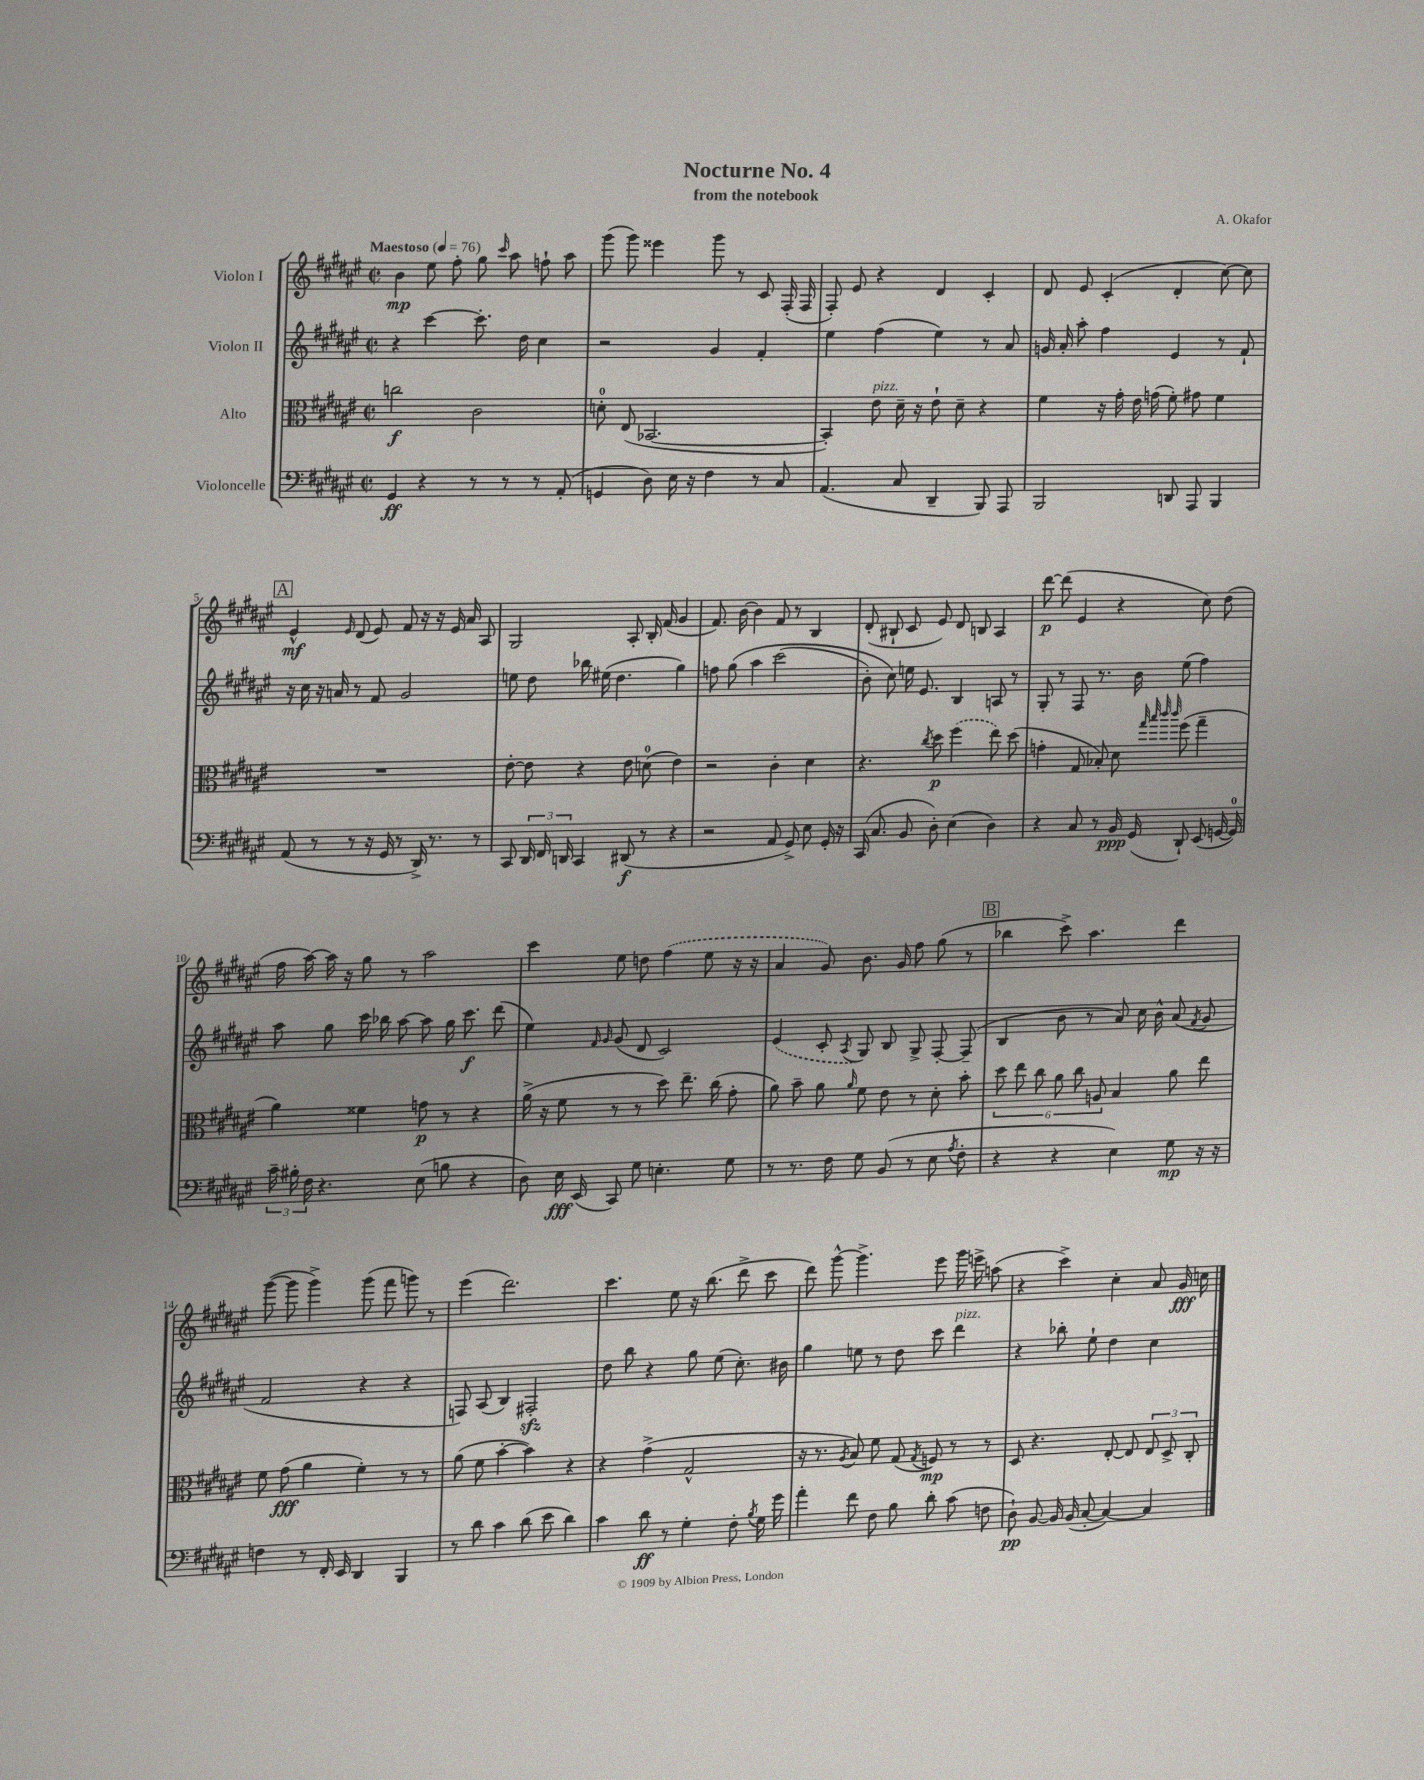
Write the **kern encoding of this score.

**kern	**dynam	**kern	**dynam	**kern	**dynam	**kern	**dynam
*part4	*part4	*part3	*part3	*part2	*part2	*part1	*part1
*staff4	*staff4	*staff3	*staff3	*staff2	*staff2	*staff1	*staff1
*I"Violoncelle	*	*I"Alto	*	*I"Violon II	*	*I"Violon I	*
*clefF4	*	*clefC3	*	*clefG2	*	*clefG2	*
*k[f#c#g#d#a#e#]	*	*k[f#c#g#d#a#e#]	*	*k[f#c#g#d#a#e#]	*	*k[f#c#g#d#a#e#]	*
*M2/2	*	*M2/2	*	*M2/2	*	*M2/2	*
*met(c|)	*	*met(c|)	*	*met(c|)	*	*met(c|)	*
*MM76	*	*MM76	*	*MM76	*	*MM76	*
=1	=1	=1	=1	=1	=1	=1	=1
!	!	!	!	!	!	!LO:TX:a:B:t=Maestoso	!
4GG#/	ff	2ccn\	f	4r	.	4b\	mp
4r	.	.	.	[4ccc#\	.	8ee#\	.
.	.	.	.	.	.	8ff#'\	.
8r	.	2c#\	.	8.ccc#'\]	.	8gg#\	.
.	.	.	.	.	.	16qqccc#/	.
8r	.	.	.	.	.	8aa#\	.
.	.	.	.	16dd#\	.	.	.
8r	.	.	.	4cc#\	.	8ffn`\	.
(8AA#'/	.	.	.	.	.	8aa#\	.
=2	=2	=2	=2	=2	=2	=2	=2
4GGn/	.	8dn'\	.	2r	.	(8ggg#\	.
.	.	(8E#/	.	.	.	8ggg#\)	.
8D#\)	.	[2.BB-X/	.	.	.	4eee##X\	.
16E#\	.	.	.	.	.	.	.
16r	.	.	.	.	.	.	.
4F#\	.	.	.	4g#/	.	8ggg#\	.
.	.	.	.	.	.	8r	.
8r	.	.	.	4f#'/	.	8c#/	.
8C#/	.	.	.	.	.	(16F#'/	.
.	.	.	.	.	.	16F#/	.
=3	=3	=3	=3	=3	=3	=3	=3
(4.AA#/	.	4BB-'/])	.	4ee#\	.	8F#'/)	.
.	.	.	.	.	.	8e#/	.
!	!	!LO:TX:a:i:t=pizz.	!	!	!	!	!
.	.	8e#\	.	(4ff#\	.	4r	.
8C#/	.	16d#~\	.	.	.	.	.
.	.	16r	.	.	.	.	.
4DD#~/	.	8e#`\	.	4ee#\)	.	4d#/	.
.	.	8d#~\	.	.	.	.	.
8BBB/)	.	4r	.	8r	.	4c#'/	.
8AAA#/	.	.	.	8a#/	.	.	.
=4	=4	=4	=4	=4	=4	=4	=4
2BBB/	.	4f#\	.	16gn/	.	8d#/	.
.	.	.	.	16a#'/	.	.	.
.	.	.	.	8aa#'\	.	8e#/	.
.	.	16r	.	4ff#\	.	(4c#'/	.
.	.	16g#'\	.	.	.	.	.
.	.	16e#\	.	.	.	.	.
.	.	(16gn\	.	.	.	.	.
8DDn/	.	8f#'\)	.	4e#/	.	4d#'/	.
8AAA#/	.	8g#X\	.	.	.	.	.
4BBB/	.	4f#\	.	8r	.	[8cc#\)	.
.	.	.	.	8f#`/	.	8cc#\]	.
!!LO:LB:g=z
!!LO:REH:place=s1:t=A
=5	=5	=5	=5	=5	=5	=5	=5
(8AA#/	.	1r	.	16r	.	4e#^^/	mf
.	.	.	.	16cc#\	.	.	.
8r	.	.	.	16r	.	.	.
.	.	.	.	16an/	.	.	.
.	.	.	.	.	.	16qqe#/	.
8r	.	.	.	8r	.	(8d#/	.
16r	.	.	.	8f#/	.	8e#/)	.
16GG#/	.	.	.	.	.	.	.
8r	.	.	.	2g#/	.	8f#/	.
16DD#^/)	.	.	.	.	.	16r	.
8.r	.	.	.	.	.	16r	.
.	.	.	.	.	.	16e#/	.
.	.	.	.	.	.	16a#/	.
8r	.	.	.	.	.	8A#/	.
=6	=6	=6	=6	=6	=6	=6	=6
8CC#/	.	[8e#'\	.	8een\	.	2G#/	.
24DD#/	.	8e#\]	.	8dd#\	.	.	.
24FF#/	.	.	.	.	.	.	.
24DDn/	.	.	.	.	.	.	.
4CC#/	.	4r	.	16bb-X\	.	.	.
.	.	.	.	(16ee#X\	.	.	.
.	.	.	.	4.dd#\	.	.	.
(8DD#X/	f	8e#\	.	.	.	8A#'/	.
8r	.	(8dn\	.	.	.	16B'/	.
.	.	.	.	.	.	(16f#/	.
4r	.	4e#\)	.	4gg#\)	.	4g#/	.
=7	=7	=7	=7	=7	=7	=7	=7
2r	.	2r	.	8ffn\	.	8.f#/)	.
.	.	.	.	(8gg#\	.	.	.
.	.	.	.	.	.	[16b\	.
.	.	.	.	4aa#\	.	4b\]	.
8AA#/	.	4c#'\	.	(2ccc#\	.	8f#/	.
8GG#^/)	.	.	.	.	.	8r	.
8E#\	.	4d#\	.	.	.	4B/	.
16GG#'/	.	.	.	.	.	.	.
16r	.	.	.	.	.	.	.
=8	=8	=8	=8	=8	=8	=8	=8
(16CC#/	.	4.r	.	8b'\)	.	(8d#'/	.
8.C#/	.	.	.	.	.	.	.
.	.	.	.	8cc#\)	.	8B#X`/	.
8BB/	.	.	.	16een\	.	8c#/	.
.	.	.	.	8.e#/	.	.	.
.	.	8qcc#/	.	.	.	.	.
8D#'\)	.	8dd#\	p	.	.	8e#/)	.
(4E#\	.	(4ff#\	.	4B/	.	8d#/	.
.	.	.	.	.	.	8Bn/	.
4D#\)	.	8ee#\)	.	8An/	.	4A#/	.
.	.	(8dd#\	.	8r	.	.	.
=9	=9	=9	=9	=9	=9	=9	=9
4r	.	4gn'\	.	8G#'/	.	[8ddd#\	p
.	.	.	.	8r	.	(8ddd#\]	.
8C#/	.	8G#/	.	8F#/	.	4e#/	.
8r	.	8B-X'/)	.	8.r	.	.	.
16BB/	ppp	8d#\	.	.	.	4r	.
(16GG#/	.	.	.	16b\	.	.	.
.	.	32qqgg#/	.	.	.	.	.
.	.	32qqbb/	.	.	.	.	.
.	.	32qqccc#/	.	.	.	.	.
.	.	32qqccc#/	.	.	.	.	.
8DD#`/)	.	(8ff#\	.	(8ee#\	.	.	.
(8EE#/	.	4gg#~\	.	4ff#\)	.	8cc#\)	.
[16GGn/	.	.	.	.	.	(8dd#\	.
16GG/])	.	.	.	.	.	.	.
!!LO:LB:g=z
=10	=10	=10	=10	=10	=10	=10	=10
24c#~\	.	4a#\)	.	8aa#\	.	16ff#\	.
24B#X'\	.	.	.	.	.	.	.
.	.	.	.	.	.	[16aa#\)	.
24F#\	.	.	.	.	.	.	.
4.r	.	.	.	8gg#\	.	16aa#\]	.
.	.	.	.	.	.	16r	.
.	.	4f##X\	.	16ccc#\	.	8gg#\	.
.	.	.	.	16bb-X\	.	.	.
.	.	.	.	[8aa#\	.	8r	.
(8E#\	.	8gn\	p	8aa#\]	.	2aa#\	.
8Bn\	.	8r	.	16gg#\	.	.	.
.	.	.	.	8.ccc#\	f	.	.
4r	.	4r	.	.	.	.	.
.	.	.	.	(8ddd#\	.	.	.
=11	=11	=11	=11	=11	=11	=11	=11
8D#\)	.	(16a#^\	.	4ee#\)	.	4ccc#\	.
.	.	16r	.	.	.	.	.
16E#\	fff	8f#\	.	.	.	.	.
(16EE#/	.	.	.	.	.	.	.
.	.	.	.	16qqf#/	.	.	.
.	.	.	.	16qqg#/	.	.	.
8CC#/)	.	8r	.	(8g#/	.	8ee#\	.
8G#\	.	8r	.	8d#/	.	8ddn\	.
4.En'\	.	8dd#\)	.	2c#/)	.	(4ff#\	.
.	.	8.ee#~\	.	.	.	.	.
.	.	.	.	.	.	8ee#\	.
.	.	(16cc#\	.	.	.	.	.
8G#\	.	8g#'\	.	.	.	16r	.
.	.	.	.	.	.	16r	.
=12	=12	=12	=12	=12	=12	=12	=12
8r	.	8a#\)	.	(4e#/	.	4a#/	.
8.r	.	8b~\	.	.	.	.	.
.	.	8a#\	.	8c#'/	.	8g#/)	.
16F#\	.	.	.	.	.	.	.
.	.	16qqa#/	.	8qA#/	.	.	.
8G#\	.	8f#\	.	8G#/)	.	8.b\	.
(8BB/	.	8e#\	.	8B/	.	.	.
.	.	.	.	.	.	16g#/	.
8r	.	8r	.	8G#^/	.	8ff#\	.
8E#\	.	8d#'\	.	[8F#'/	.	(8gg#\	.
8qA#/	.	.	.	.	.	.	.
8F#'\	.	8b'\	.	(8F#~/]	.	8r	.
!!LO:REH:place=s1:t=B
=13	=13	=13	=13	=13	=13	=13	=13
4r	.	12dd#\	.	4B/	.	4bb-X\	.
.	.	12ee#\	.	.	.	.	.
.	.	12cc#\	.	.	.	.	.
4r	.	12a#\	.	8b\	.	8ccc#^\)	.
.	.	12cc#\	.	.	.	.	.
.	.	.	.	8r	.	4.aa#\	.
.	.	12An/	.	.	.	.	.
4E#\)	.	4B/	.	8a#/)	.	.	.
.	.	.	.	16cc#\	.	.	.
.	.	.	.	16b^^\	.	.	.
8G#\	mp	8a#\	.	(8a#/	.	4ddd#\	.
.	.	.	.	8qf#/	.	.	.
16r	.	8ee#\	.	8g#/	.	.	.
16r	.	.	.	.	.	.	.
!!LO:LB:g=z
=14	=14	=14	=14	=14	=14	=14	=14
4Fn\	.	8f#\	.	2f#/	.	([8ggg#\	.
.	.	(8g#\	fff	.	.	8ggg#\]	.
8r	.	4a#\	.	.	.	4ggg#^\)	.
16FF#'/	.	.	.	.	.	.	.
16EE#/	.	.	.	.	.	.	.
4DD#/	.	4f#'\)	.	4r	.	(8ggg#\	.
.	.	.	.	.	.	8fff#\	.
4BBB/	.	8r	.	4r	.	8gggn\)	.
.	.	8r	.	.	.	8r	.
=15	=15	=15	=15	=15	=15	=15	=15
8r	.	(8a#\	.	8Fn/)	.	(4eee#\	.
8d#\	.	8f#\	.	(8A#/	.	.	.
4c#\	.	[4b'\	.	4B/)	.	2.ddd#\)	.
(8d#\	.	4b\])	.	2F#Xzz'/	.	.	.
8e#\	.	.	.	.	.	.	.
4d#\)	.	4r	.	.	.	.	.
=16	=16	=16	=16	=16	=16	=16	=16
4c#\	.	4r	.	8dd#\	.	4.ccc#\	.
.	.	.	.	8bb\	.	.	.
8d#\	ff	(4g#^\	.	4r	.	.	.
8r	.	.	.	.	.	8ee#\	.
4G#'\	.	2G#^^/	.	8gg#\	.	16r	.
.	.	.	.	.	.	(8.bb\	.
.	.	.	.	(8ee#\	.	.	.
8F#'\	.	.	.	8.cc#'\)	.	8ddd#^\	.
8qB/	.	.	.	.	.	.	.
16G#\	.	.	.	.	.	8ccc#\	.
16g#\	.	.	.	16b#X\	.	.	.
=17	=17	=17	=17	=17	=17	=17	=17
4a#'\	.	16r	.	4gg#\	.	8ddd#\)	.
.	.	8.r	.	.	.	.	.
.	.	.	.	.	.	[8ggg#^^\	.
.	.	8qA#/	.	.	.	.	.
8f#\	.	8B/)	.	8een\	.	4.ggg#^\]	.
8F#\	.	8f#\	.	8r	.	.	.
8B\	.	(8G#/	.	8dd#\	.	.	.
.	.	8qG#/	.	.	.	.	.
8d#'\	.	8Fn/)	mp	8ccc#\	.	8eee#\	.
!	!	!	!	!LO:TX:a:i:t=pizz.	!	!	!
(8c#\	.	8r	.	4ddd#\	.	16ggg#\	.
.	.	.	.	.	.	16eeen^\	.
8Fn\	.	8r	.	.	.	(8aan\	.
=18	=18	=18	=18	=18	=18	=18	=18
8D#`\)	pp	8D#/	.	4r	.	4r	.
[8BB/	.	4.r	.	.	.	.	.
16BB/]	.	.	.	8bb-X'\	.	4ccc#^\)	.
(16BB/	.	.	.	.	.	.	.
[8C#'/	.	.	.	8ee#`\	.	.	.
4C#/_)	.	[8E#'/	.	4dd#\	.	4cc#'\	.
.	.	8E#/]	.	.	.	.	.
4C#/]	.	12E#/	.	4cc#\	.	8a#/	.
.	.	12D#^/	.	.	.	.	.
.	.	.	.	.	.	16g#/	fff
.	.	12C#'/	.	.	.	.	.
.	.	.	.	.	.	16ccn\	.
==	==	==	==	==	==	==	==
*-	*-	*-	*-	*-	*-	*-	*-
